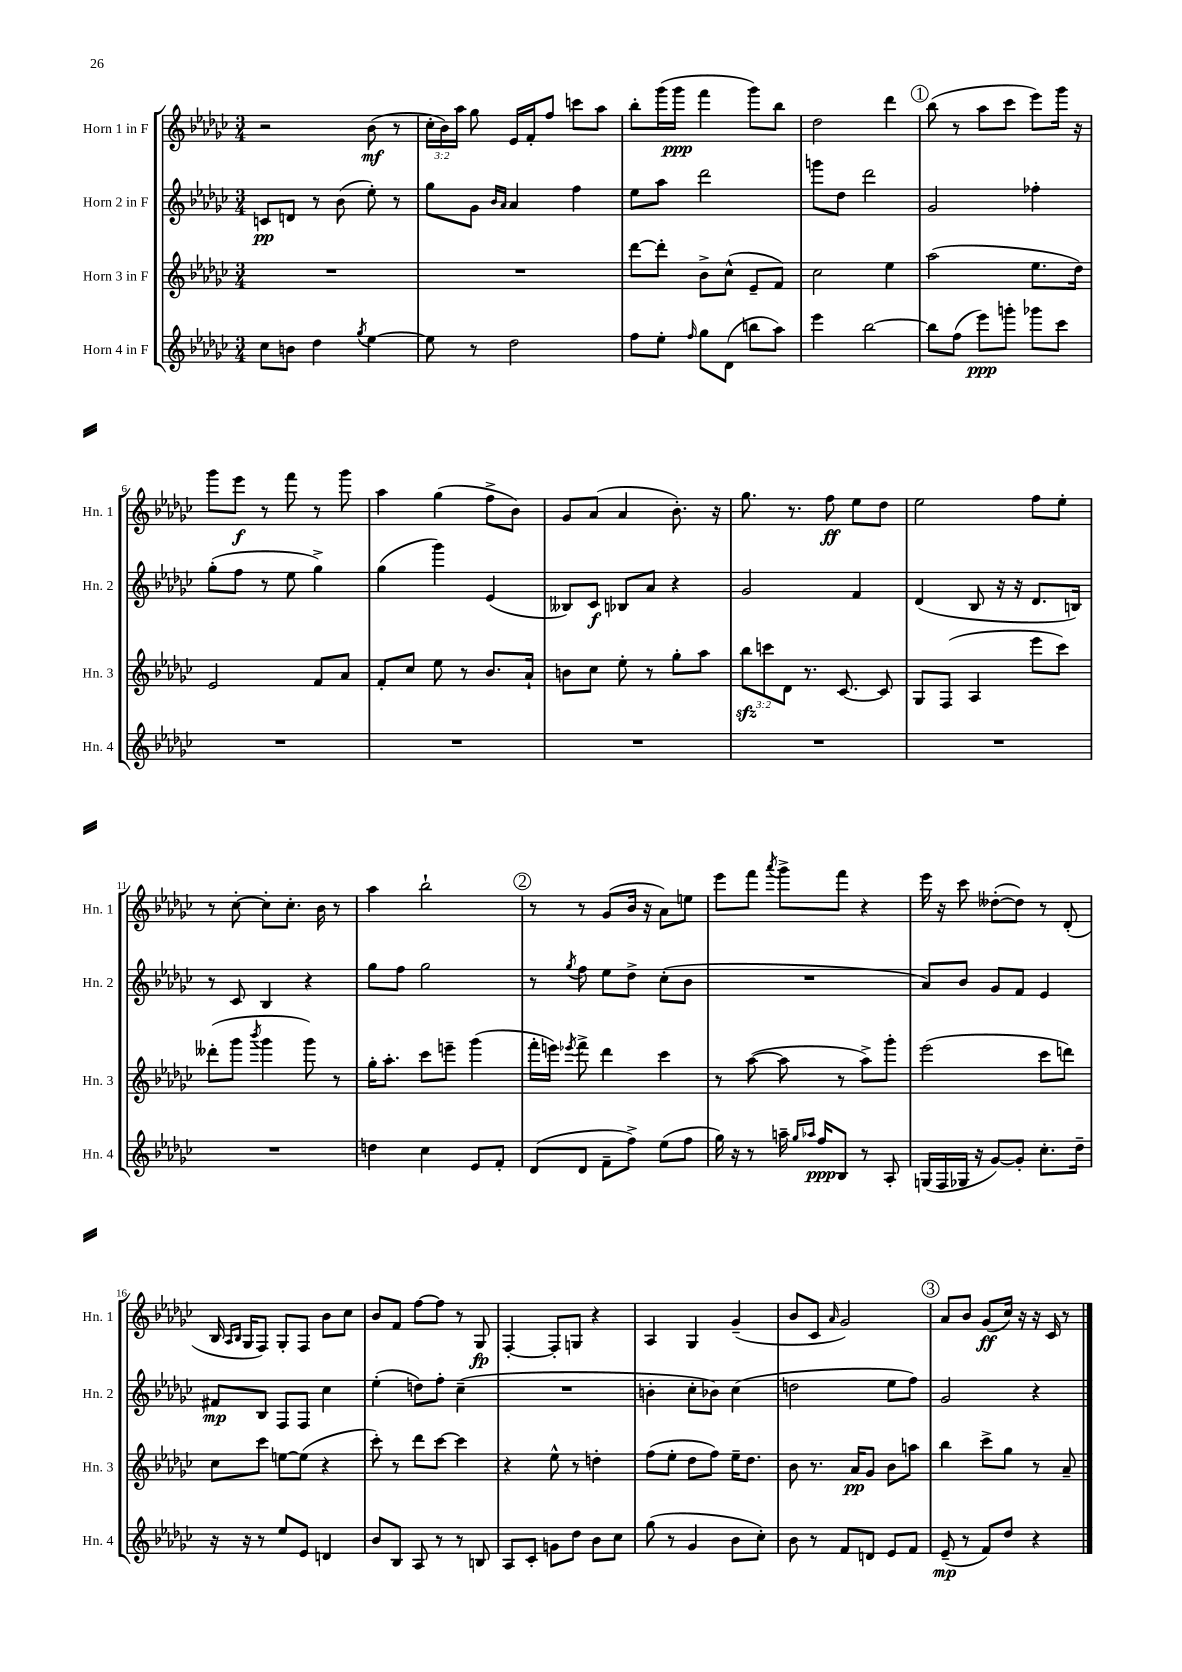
<<
\new StaffGroup <<
\new Staff = "s0" \with { instrumentName = "Horn 1 in F" shortInstrumentName = "Hn. 1" } {
    \clef treble \key ges \major \numericTimeSignature \time 3/4 \override Staff.TupletNumber.text = #tuplet-number::calc-fraction-text
    \autoBeamOff r2 bes'8\mf( r8 |
    \tuplet 3/2 { ces''16[-. bes'16) aes''16] } ges''8 ees'16[ f'16-. f''8] c'''8[ aes''8] |
    bes''8[-. ges'''16( ges'''16]\ppp f'''4 ges'''8[) bes''8] |
    des''2 des'''4 |
    \mark \markup { \circle "1" } bes''8( r8 aes''8[ ces'''8] ees'''8[) ges'''16] r16 |
    ges'''8[ ees'''8]\f r8 f'''8 r8 ges'''8 |
    aes''4 ges''4( f''8[-> bes'8]) |
    ges'8[ aes'8]( aes'4 bes'8.-.) r16 |
    ges''8. r8. f''8\ff ees''8[ des''8] |
    ees''2 f''8[ ees''8]-. |
    r8 ces''8~-. ces''8[-. ces''8.]-. bes'16 r8 |
    aes''4 bes''2-! |
    \mark \markup { \circle "2" } r8 r8 ges'8[( bes'16] r16 aes'8[) e''8] |
    ees'''8[ f'''8] \acciaccatura { aes'''8 } ges'''8[-> f'''8] r4 |
    ees'''16 r16 ces'''8 deses''8[~-.( deses''8]) r8 des'8-.( |
    bes16 \grace { aes16[ bes16] } ges16[ f8]) ges8[-. f8] bes'8[ ces''8] |
    bes'8[ f'8] f''8[~ f''8] r8 ges8\fp |
    f4~-. f8[-. g8] r4 |
    aes4 ges4 ges'4--( |
    bes'8[ ces'8] \grace { aes'16 } ges'2) |
    \mark \markup { \circle "3" } aes'8[ bes'8] ges'8[\ff( ces''16]) r16 r16 ces'16 r8 \bar "|." |
}
\new Staff = "s1" \with { instrumentName = "Horn 2 in F" shortInstrumentName = "Hn. 2" } {
    \clef treble \key ges \major \numericTimeSignature \time 3/4
    \autoBeamOff c'8[\pp d'8] r8 bes'8( ees''8-.) r8 |
    ges''8[ ges'8] \grace { bes'16[ aes'16] } aes'4 f''4 |
    ees''8[ aes''8] des'''2 |
    g'''8[ des''8] des'''2 |
    \mark \markup { \circle "1" } ges'2 fes''4-. |
    ges''8[-.( f''8] r8 ees''8 ges''4->) |
    ges''4( ges'''4) ees'4( |
    beses8[) ces'8]\f bes8[ aes'8] r4 |
    ges'2 f'4 |
    des'4( bes8 r16 r16 des'8.[ b16]) |
    r8 ces'8 bes4 r4 |
    ges''8[ f''8] ges''2 |
    \mark \markup { \circle "2" } r8 \acciaccatura { ges''8 } f''8 ees''8[ des''8]-> ces''8[-.( bes'8] |
    R2. |
    aes'8[) bes'8] ges'8[ f'8] ees'4 |
    fis'8[\mp bes8] f8[ f8] ces''4 |
    ees''4-.( d''8[) f''8]-. ces''4--( |
    R2. |
    b'4-. ces''8[-. bes'8]) ces''4( |
    d''2 ees''8[ f''8]) |
    \mark \markup { \circle "3" } ges'2 r4 \bar "|." |
}
\new Staff = "s2" \with { instrumentName = "Horn 3 in F" shortInstrumentName = "Hn. 3" } {
    \clef treble \key ges \major \numericTimeSignature \time 3/4 \override Staff.TupletNumber.text = #tuplet-number::calc-fraction-text
    \autoBeamOff R2. |
    R2. |
    des'''8[~ des'''8]-. bes'8[-> ces''8]-^( ees'8[-- f'8]) |
    ces''2 ees''4 |
    \mark \markup { \circle "1" } aes''2( ees''8.[ des''16]) |
    ees'2 f'8[ aes'8] |
    f'8[-. ces''8] ees''8 r8 bes'8.[ aes'16]-! |
    b'8[ ces''8] ees''8-. r8 ges''8[-. aes''8] |
    \tuplet 3/2 { bes''8[\sfz c'''8 des'8] } r8. ces'8.~ ces'8 |
    ges8[ f8]( aes4 ees'''8[ ces'''8]) |
    deses'''8[-.( ges'''8] \acciaccatura { bes'''8 } ges'''4 ges'''8) r8 |
    ges''16[-. aes''8.]-. ces'''8[ e'''8]-- ges'''4( |
    \mark \markup { \circle "2" } f'''16[-. e'''16]) \acciaccatura { ees'''8 } f'''8-> des'''4 ces'''4 |
    r8 aes''8~( aes''8 r8 aes''8[->) ges'''8]-. |
    ees'''2( ces'''8[ d'''8]) |
    ces''8[ ces'''8] e''8[~ e''8]( r4 |
    ces'''8-.) r8 des'''8[ ces'''8]~ ces'''4 |
    r4 ees''8-^ r8 d''4-. |
    f''8[( ees''8]-. des''8[ f''8]) ees''16[-- des''8.] |
    bes'8 r8. aes'16[\pp ges'8] bes'8[ a''8] |
    \mark \markup { \circle "3" } bes''4 ces'''8[-> ges''8] r8 aes'8-- \bar "|." |
}
\new Staff = "s3" \with { instrumentName = "Horn 4 in F" shortInstrumentName = "Hn. 4" } {
    \clef treble \key ges \major \numericTimeSignature \time 3/4
    \autoBeamOff ces''8[ b'8] des''4 \acciaccatura { ges''8 } ees''4~ |
    ees''8 r8 des''2 |
    f''8[ ees''8]-. \grace { f''16 } ges''8[ des'8]( b''8[ aes''8]) |
    ees'''4 bes''2~ |
    \mark \markup { \circle "1" } bes''8[ f''8]( ees'''8[\ppp) g'''8]-. ges'''8[ ces'''8] |
    R2. |
    R2. |
    R2. |
    R2. |
    R2. |
    R2. |
    d''4 ces''4 ees'8[ f'8]-. |
    \mark \markup { \circle "2" } des'8[( des'8] f'8[-- f''8]->) ees''8[( f''8] |
    ges''16) r16 r8 a''16-- \grace { ges''16[ aes''16] } f''16[\ppp bes8] r8 aes8-. |
    g16[( f16 ges16] r16 ges'8[~) ges'8]-. ces''8.[-. des''16]-- |
    r16 r16 r8 ees''8[ ees'8] d'4 |
    bes'8[ bes8] aes8 r8 r8 b8 |
    aes8[ ces'8]-. g'8[ des''8] bes'8[ ces''8] |
    ges''8( r8 ges'4 bes'8[ ces''8]-.) |
    bes'8 r8 f'8[ d'8] ees'8[ f'8] |
    \mark \markup { \circle "3" } ees'8--\mp( r8 f'8[) des''8] r4 \bar "|." |
}
>>
>>
